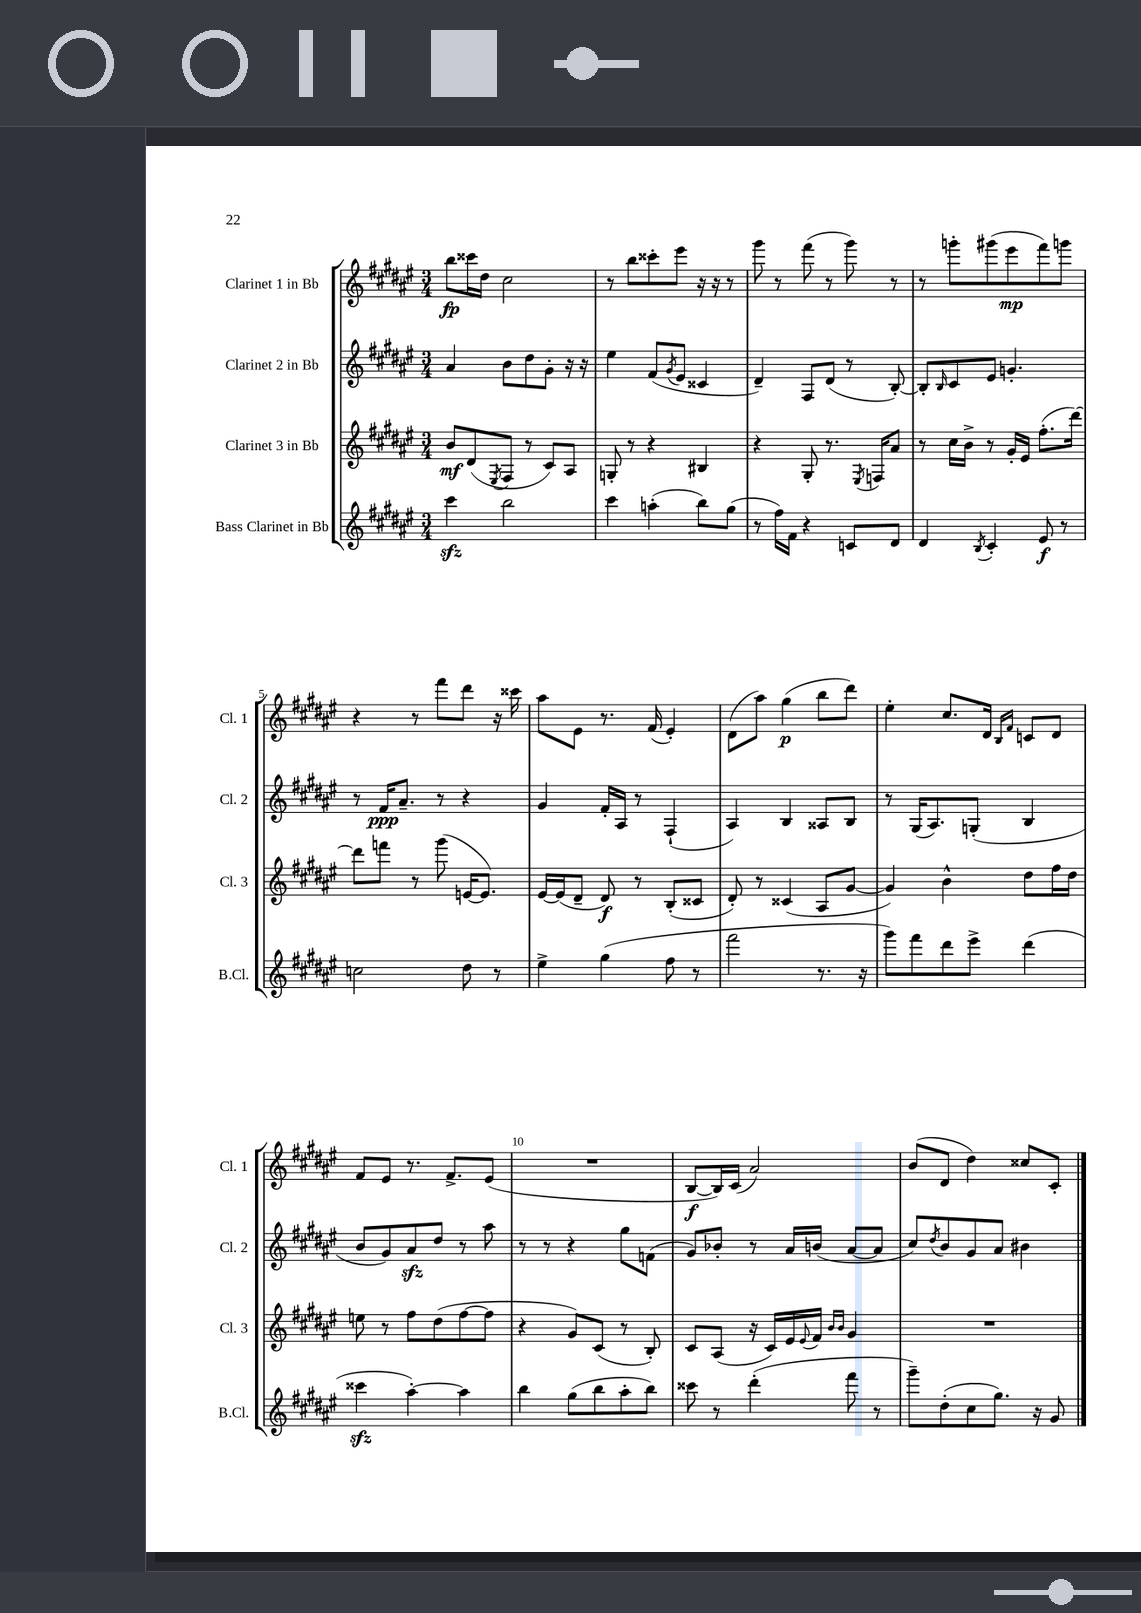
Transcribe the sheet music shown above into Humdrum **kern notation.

**kern	**kern	**kern	**kern
*staff4	*staff3	*staff2	*staff1
*clefG2	*clefG2	*clefG2	*clefG2
*k[f#c#g#d#a#e#]	*k[f#c#g#d#a#e#]	*k[f#c#g#d#a#e#]	*k[f#c#g#d#a#e#]
*M3/4	*M3/4	*M3/4	*M3/4
4ccc#	8b	4a#	8bb
.	(8d#	.	16ccc##
.	.	.	16dd#
.	8qE#	.	.
2bb	8F#	8b	2cc#
.	8r	8dd#	.
.	8c#)	8g#'	.
.	8A#	16r	.
.	.	16r	.
=	=	=	=
4ccc#	8G'	4ee#	8r
.	8r	.	8bb
(4aa'	4r	(8f#	8ccc##'
.	.	8qg#	.
.	.	8e#	8eee#
8bb)	4B#	4c##	16r
.	.	.	16r
(8gg#	.	.	8r
=	=	=	=
8r	4r	4d#~)	8ggg#
16ff#)	.	.	8r
16f#	.	.	.
4r	8G#'	8F#	(8fff#
.	8.r	(8d#	8r
8c	.	8r	8ggg#)
.	8qE#	.	.
.	16F	.	.
8d#	8a#	[8B')	8r
=	=	=	=
4d#	8r	8B']	8r
.	.	16qqB	.
.	16cc#	8c#	8ggg'
.	16b^	.	.
8qB	.	.	.
4c#'	8r	8e#	(8ggg#
.	16g#'	4.g'	8eee#
.	16e#	.	.
8e#	(8.ff#'	.	8fff#)
8r	.	.	8ggg
.	[16ddd#)	.	.
=	=	=	=
2cc	8ddd#]	8r	4r
.	8fff	16f#	.
.	.	8.a#~	.
.	8r	.	8r
.	(8ggg#	8r	8fff#
8dd#	[16e	4r	8ddd#
.	8.e])	.	.
8r	.	.	16r
.	.	.	16ccc##
=	=	=	=
4ee#^	[16e#	4g#	8aa#
.	(16e#]	.	.
.	8d#~	.	8e#
(4gg#	8d#)	16f#'	8.r
.	.	16A#	.
.	8r	8r	.
.	.	.	(16f#
8ff#	(8B'	(4F#`	4e#')
8r	8c##	.	.
=	=	=	=
2fff#	8d#')	4A#)	(8d#
.	8r	.	8aa#)
.	(4c##	4B	(4gg#
8.r	8A#	8A##	8bb
.	[8g#	8B	8ddd#)
16r	.	.	.
=	=	=	=
8ggg#)	4g#])	8r	4ee#'
8fff#	.	(16G#	.
.	.	8.A#)	.
8ddd#	4b^^	.	8.cc#
8eee#^	.	(8G'	.
.	.	.	16d#
.	.	.	16qqB
.	.	.	16qqf#
(4ddd#	8dd#	4B	8c
.	16ff#	.	8d#
.	16dd#	.	.
=	=	=	=
4ccc##	8ee	8b	8f#
.	8r	8g#)	8e#
[4aa#')	8ff#	8a#	8.r
.	(8dd#	8dd#	.
.	.	.	8.f#^
4aa#]	[8ff#	8r	.
.	8ff#]	8aa#	(8e#
=	=	=	=
4bb	4r	8r	2.r
.	.	8r	.
(8gg#	8g#)	4r	.
8bb	(8c#	.	.
8aa#'	8r	8gg#	.
8bb)	8B')	(8f	.
=	=	=	=
8ccc##	8c#	8g#)	[8B
8r	(8A#	8b-'	16B])
.	.	.	(16c#
(4ddd#'	16r	8r	2a#)
.	16c#)	.	.
.	16e#	16a#	.
.	8qqe#	.	.
.	16f#	(16b	.
.	16qqb	.	.
.	16qqb	.	.
8fff#	4g#	[8a#	.
8r	.	8a#]	.
=	=	=	=
8ggg#~)	2.r	8cc#)	(8b
.	.	8qdd#	.
(8dd#'	.	8b	8d#
8cc#	.	8g#	4dd#)
8.gg#)	.	8a#	.
.	.	4b#	8cc##
16r	.	.	.
8g#	.	.	8c#'
==	==	==	==
*-	*-	*-	*-
